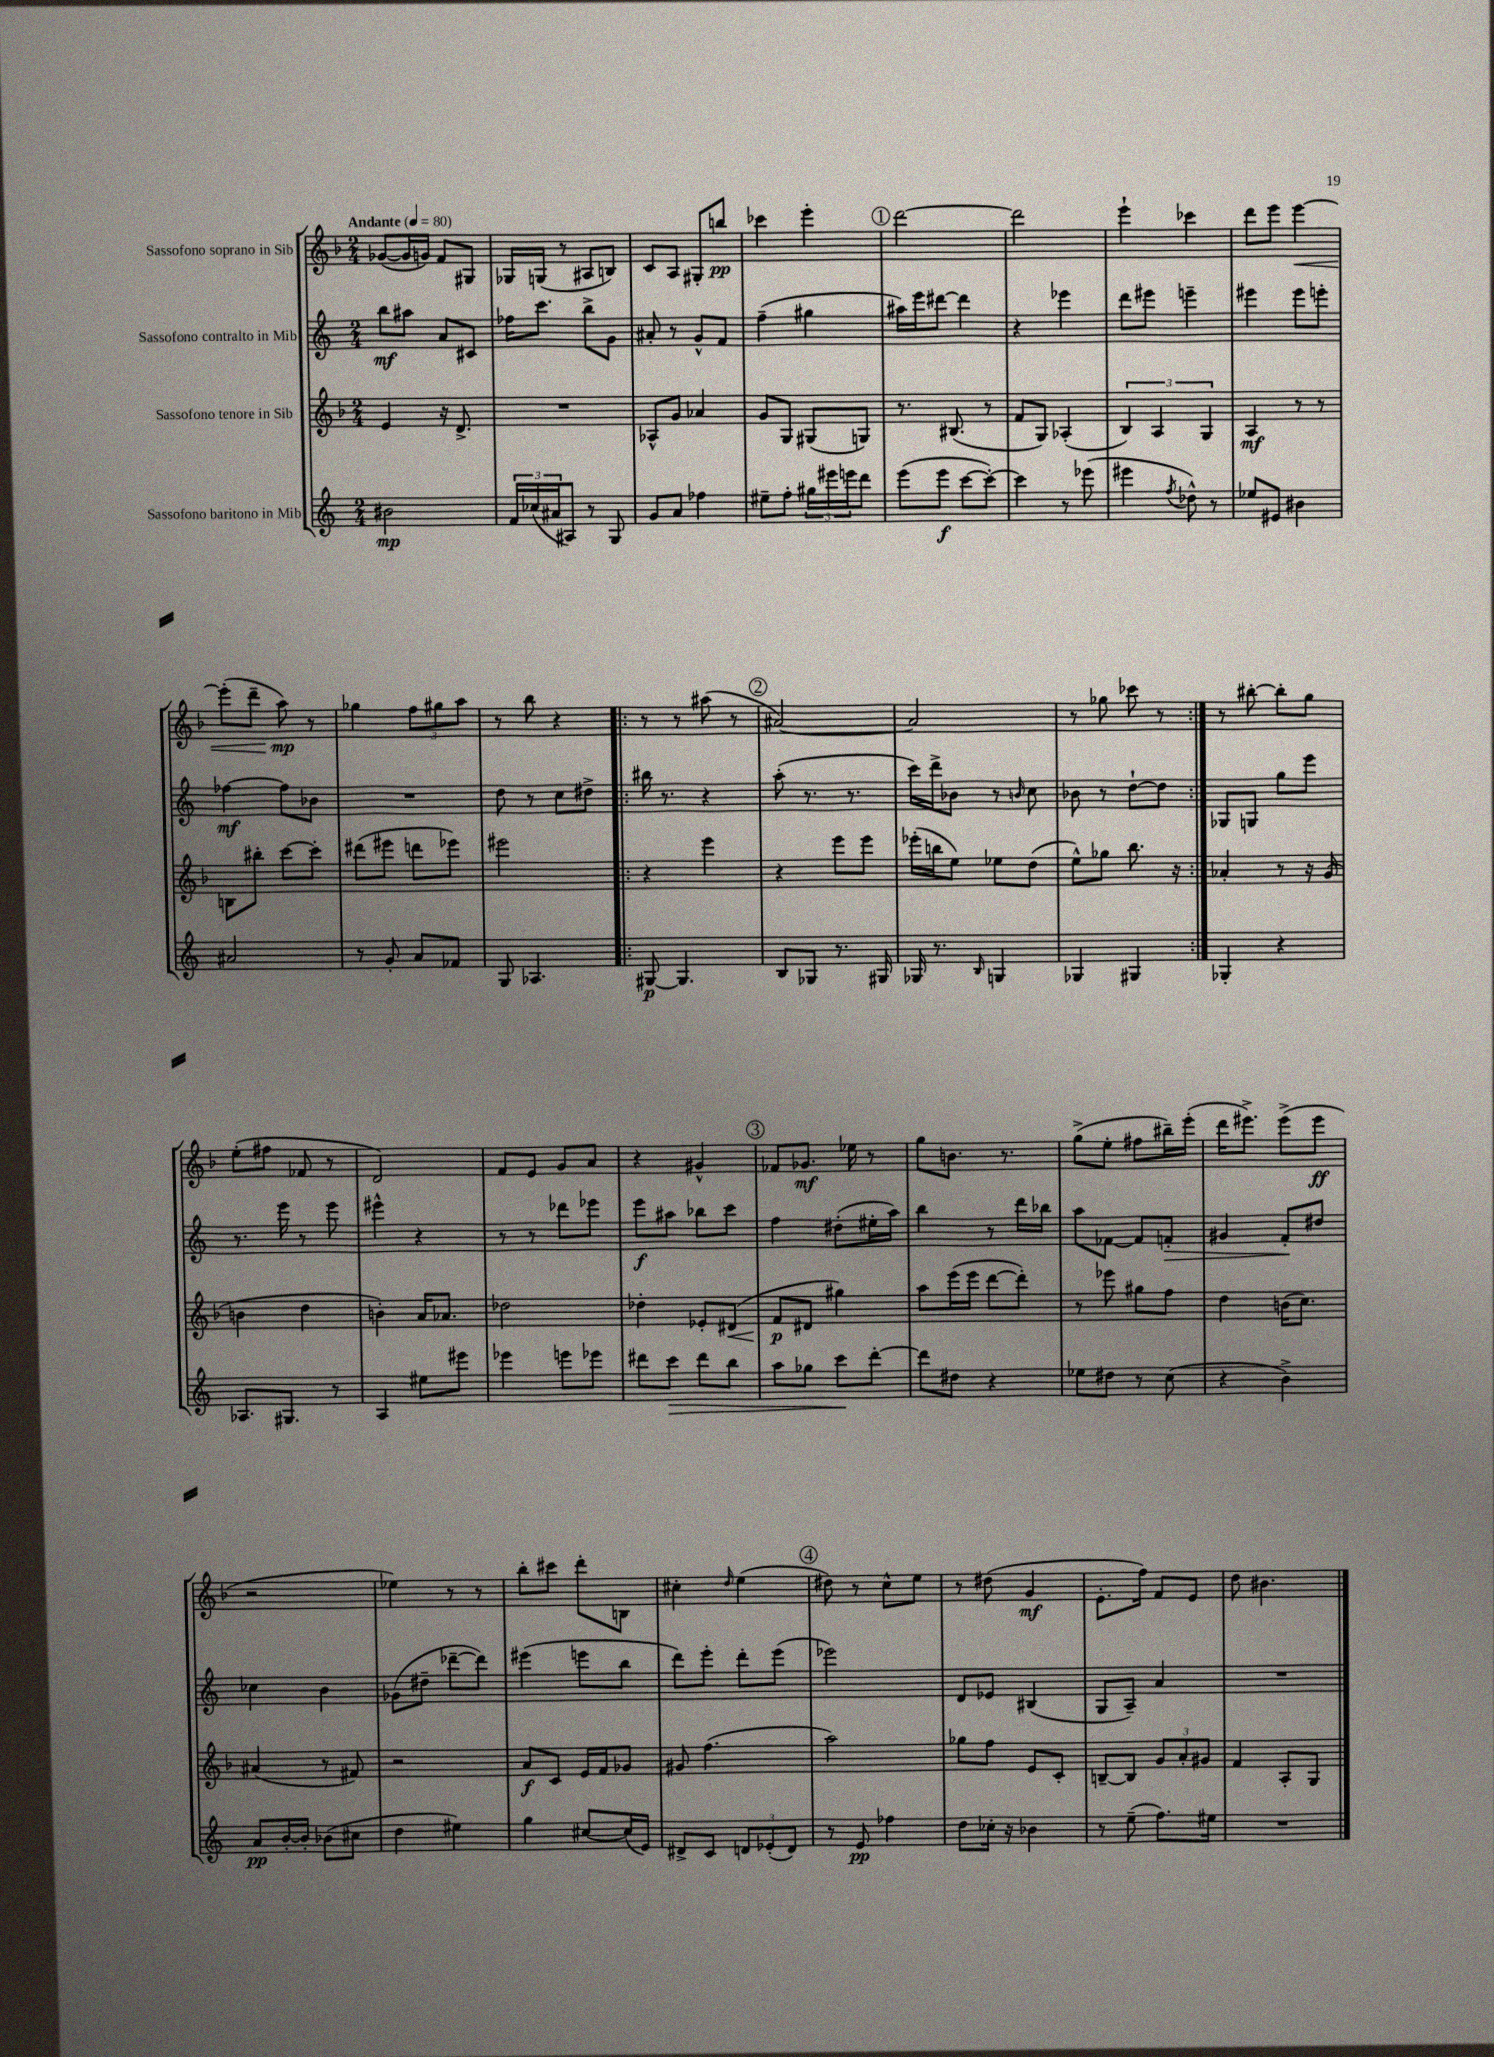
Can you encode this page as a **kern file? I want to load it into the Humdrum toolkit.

**kern	**kern	**kern	**kern
*staff4	*staff3	*staff2	*staff1
*clefG2	*clefG2	*clefG2	*clefG2
*k[]	*k[b-]	*k[]	*k[b-]
*M2/4	*M2/4	*M2/4	*M2/4
*MM80	*MM80	*MM80	*MM80
2b#	4e	8bb	([8g-
.	.	8aa#	16g-]
.	.	.	16g)
.	16r	8a	8f
.	8.d^	.	.
.	.	8c#	8G#
=	=	=	=
24f	2r	16ff-	16G-
(24cc-	.	.	.
.	.	8.ccc	(16G
24a#	.	.	.
8A#)	.	.	8r
8r	.	8bb^	8A#
8G	.	8g	8B)
=	=	=	=
8g	8A-^^	8a#'	8c
8a	8g	8r	8A
4ff-	4a-	8g^^	8G#'
.	.	8f	8bb
=	=	=	=
8ee#~	8g	(4ff~	4ccc-
8ff'	8G	.	.
24gg#	(8G#	4gg#	4eee'
24eee#	.	.	.
24eee	.	.	.
8ddd	8G)	.	.
=	=	=	=
(8eee	8.r	16aa#)	[2ddd
.	.	16eee	.
8eee	.	[8ddd#	.
.	(8.B#	.	.
[8ccc	.	4ddd#]	.
8ccc'_)	8r	.	.
=	=	=	=
4ccc]	8f	4r	2ddd]
.	8G)	.	.
8r	(4A-'	4eee-	.
(8eee-	.	.	.
=	=	=	=
4eee#	6B-)	8ddd	4eee`
.	.	8eee#	.
.	6A	.	.
8qff	.	.	.
8dd-^^)	.	4eee~	4ccc-
.	6G	.	.
8r	.	.	.
=	=	=	=
8ee-	4A	4eee#	8ddd
8e#	.	.	8eee
4b#	8r	8eee#	[4eee
.	8r	8eee'	.
=	=	=	=
2a#	8B	[4ff-	(8eee']
.	8bb#'	.	8ddd~
.	[8ccc	8ff-]	8aa)
.	8ccc']	8b-	8r
=	=	=	=
8r	(8ddd#	2r	4gg-
8g'	8eee#	.	.
8a	8ddd	.	12ff
.	.	.	12gg#
8f-	8eee-)	.	.
.	.	.	12aa
=	=	=	=
8G	2eee#	8dd	8r
4.A-	.	8r	8bb-
.	.	8cc	4r
.	.	8dd#^	.
=!|:	=!|:	=!|:	=!|:
[8G#	4r	16bb#	8r
.	.	8.r	.
4.G#]	.	.	8r
.	4eee	4r	(8aa#
.	.	.	8r
=	=	=	=
8B	4r	(8aa'	[2a#)
8G-	.	8.r	.
8.r	8eee	.	.
.	.	8.r	.
.	8eee	.	.
16G#	.	.	.
=	=	=	=
16G-	(16eee-'	16ccc)	2a#]
8.r	16bb	16ddd^	.
.	8ee)	8b-	.
16qqB	.	.	.
4G	8ee-	8r	.
.	.	16qqb	.
.	(8dd	8cc	.
=	=	=	=
4G-	8ee^^)	8b-	8r
.	8gg-	8r	8gg-
4G#	8.bb-	[8dd`	8ccc-
.	.	8dd]	8r
.	16r	.	.
=:|!	=:|!	=:|!	=:|!
4G-'	4a-'	8G-	8r
.	.	8G	[8bb#'
4r	8r	8gg	8bb#']
.	16r	8eee	8gg
.	(16g	.	.
=	=	=	=
8.A-	4b	8.r	(8ee'
.	.	.	8ff#
8.G#	.	16eee	.
.	4dd	8r	8f-
8r	.	8eee	8r
=	=	=	=
4A	4b')	4eee#^^	2d)
8ee#	16a	4r	.
.	8.a-	.	.
8eee#	.	.	.
=	=	=	=
4eee-	2dd-	8r	8f
.	.	8r	8e
8eee	.	8ddd-	8g
8eee-	.	8eee-	8a
=	=	=	=
8ddd#	4dd-'	8eee	4r
8ccc	.	8aa#	.
8ddd#	8e-'	8bb-	4g#^^
8bb	(8d#	8ccc	.
=	=	=	=
8aa	8f	4ff	8f-
8gg-	8d#	.	8.g-
8ccc	4gg#)	(8dd#'	.
.	.	.	16ee-
[8ddd'	.	16ee#'	8r
.	.	16aa)	.
=	=	=	=
8ddd]	8aa	4bb	8gg
8dd#	(16eee	.	8.b
.	16eee	.	.
4r	[8ddd	8r	.
.	.	.	8.r
.	8ddd'])	16ddd	.
.	.	16bb-	.
=	=	=	=
8ee-	8r	8aa	(8gg^
8dd#	8eee-	[8f-	8ee'
8r	8gg#	8f-]	8ff#
(8cc	8ff	8f'	16bb#~)
.	.	.	(16eee'
=	=	=	=
4r	4dd	4g#	16ddd
.	.	.	8.eee#^)
4b^)	(16b	8f'	(8eee#^
.	8.cc)	.	.
.	.	8dd#	8eee#
=	=	=	=
8a	(4a#	4cc-	2r
[16b'	.	.	.
16b']	.	.	.
(8b-	8r	4b	.
8cc#	8f#)	.	.
=	=	=	=
4dd	2r	(8g-	4ee-)
.	.	8dd#~	.
4ee#)	.	[8ddd-~	8r
.	.	8ddd-])	8r
=	=	=	=
4gg	8a	(4eee#	8bb-'
.	8c	.	8ccc#
[8cc#	16e	8eee	8ddd'
.	16f	.	.
(16cc#]	8g-	8bb	8B
16e)	.	.	.
=	=	=	=
8d#^	8g#	8ddd)	4cc#'
8c	(4.ff	8eee'	.
.	.	.	16qqdd
12d	.	8ddd'	(4ee
(12e-'	.	.	.
.	.	(8eee	.
12d)	.	.	.
=	=	=	=
8r	2aa)	2eee-)	8dd#)
8e	.	.	8r
4ff-	.	.	8cc^^
.	.	.	8ee
=	=	=	=
8dd	8gg-	8d	8r
16cc-'	8ff	8e-	(8dd#
16r	.	.	.
4b-	8e	(4B#	4g
.	8c'	.	.
=	=	=	=
8r	[8B~	8G	8.e'
(8ee~	8B]	8A~)	.
.	.	.	16ff)
8.ff)	12g	4a	8f
.	12a'	.	.
.	.	.	8e
.	12g#	.	.
16ee#	.	.	.
=	=	=	=
2r	4f	2r	8dd
.	.	.	4.b#
.	8A'	.	.
.	8G	.	.
==	==	==	==
*-	*-	*-	*-
